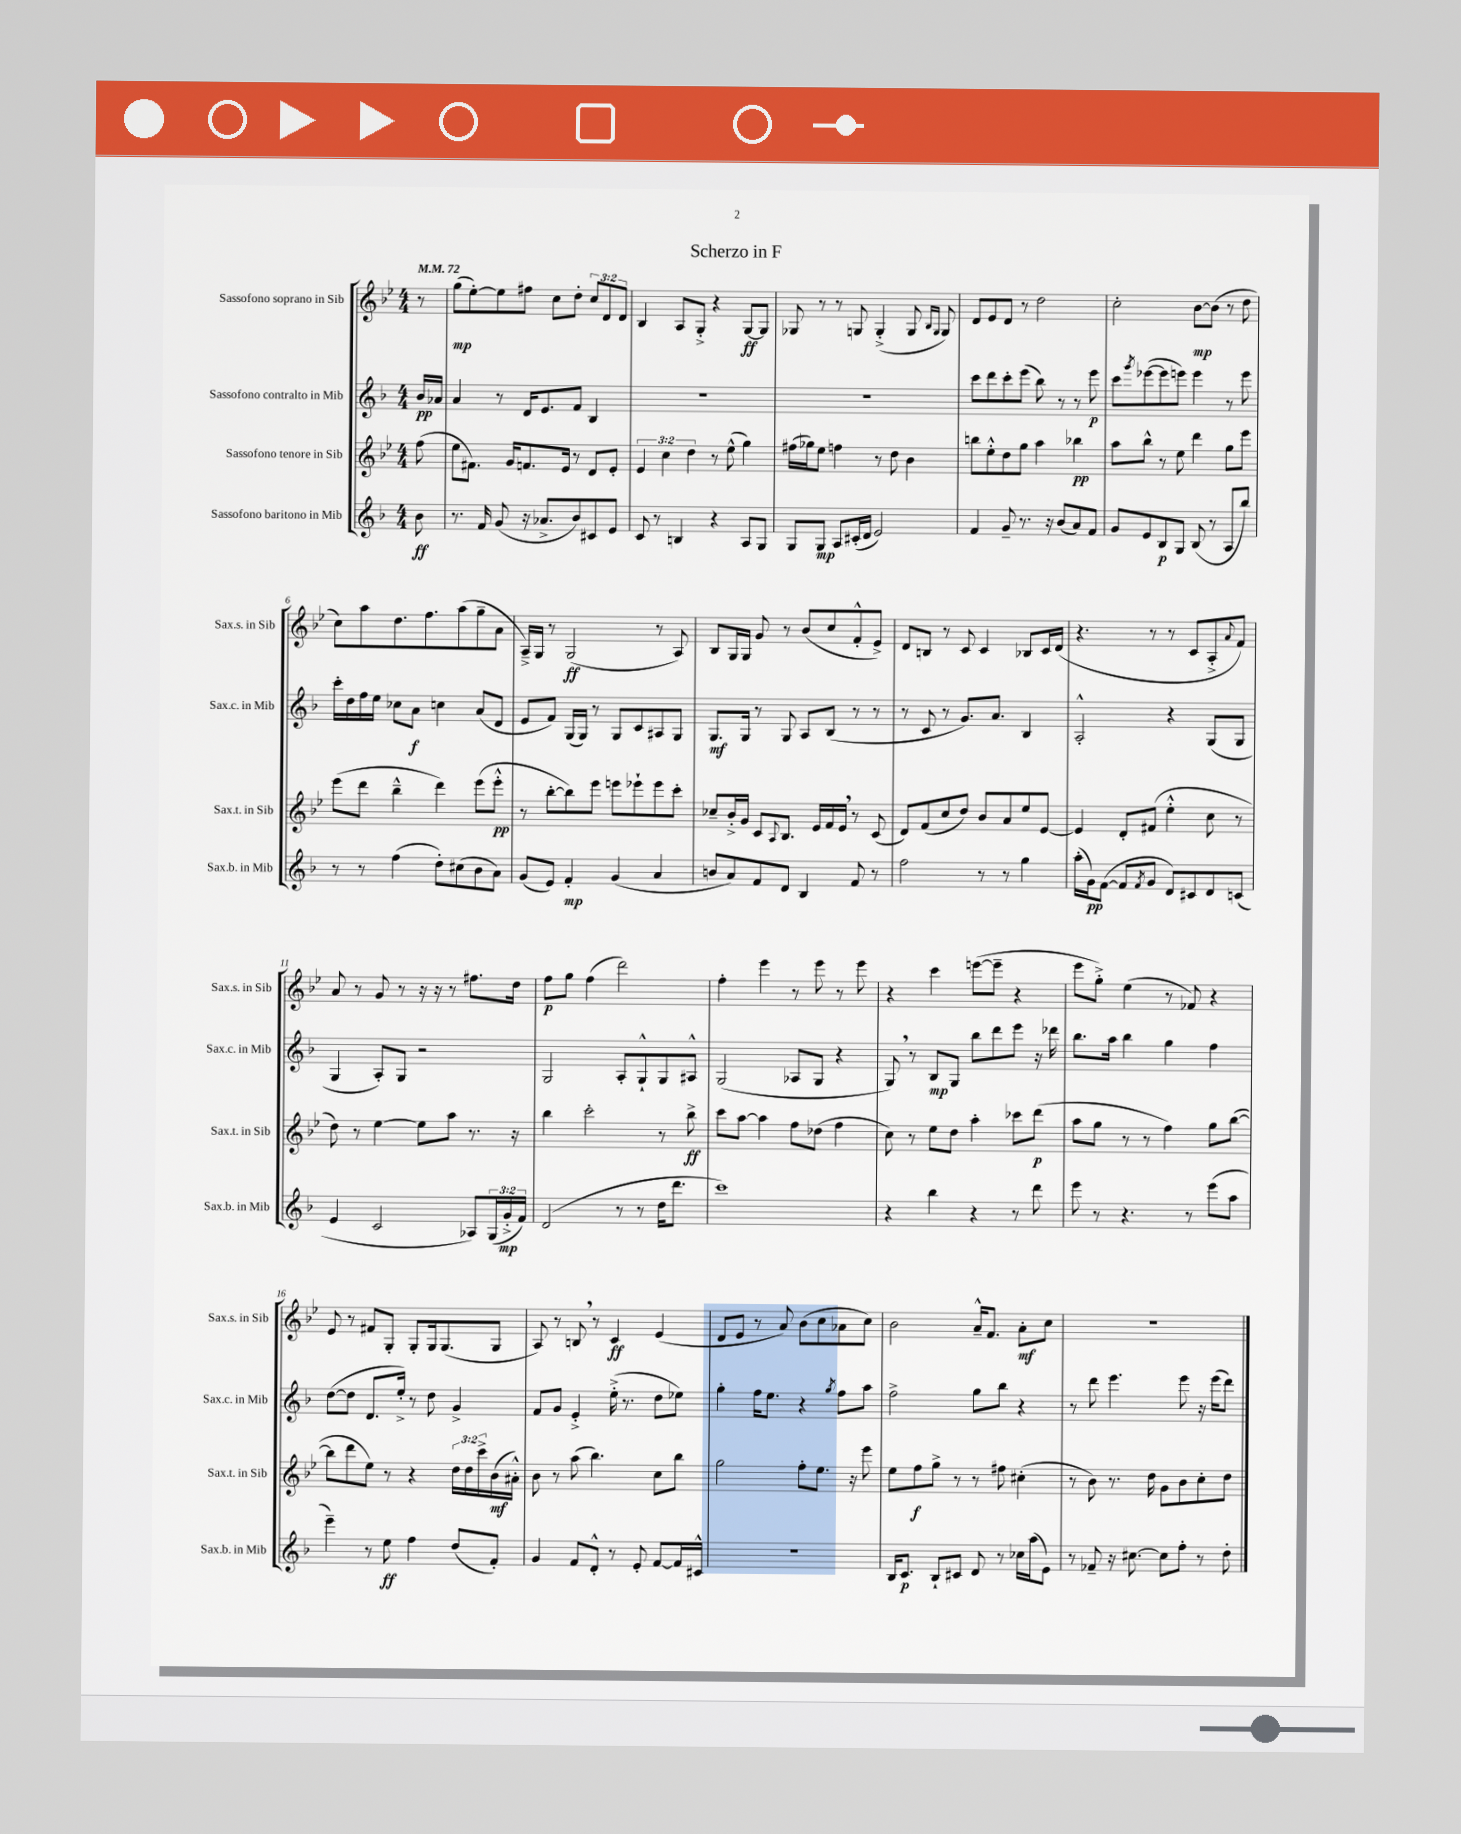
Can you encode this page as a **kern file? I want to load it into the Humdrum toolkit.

**kern	**dynam	**kern	**dynam	**kern	**dynam	**kern	**dynam
*part4	*part4	*part3	*part3	*part2	*part2	*part1	*part1
*staff4	*staff4	*staff3	*staff3	*staff2	*staff2	*staff1	*staff1
*I"Sassofono baritono in Mib	*	*I"Sassofono tenore in Sib	*	*I"Sassofono contralto in Mib	*	*I"Sassofono soprano in Sib	*
*I'Sax.b. in Mib	*	*I'Sax.t. in Sib	*	*I'Sax.c. in Mib	*	*I'Sax.s. in Sib	*
*clefG2	*	*clefG2	*	*clefG2	*	*clefG2	*
*k[b-]	*	*k[b-e-]	*	*k[b-]	*	*k[b-e-]	*
*M4/4	*	*M4/4	*	*M4/4	*	*M4/4	*
*MM72	*	*MM72	*	*MM72	*	*MM72	*
=	=	=	=	=	=	=	=
8b-\	ff	(8ff\	.	16b-/LL	pp	8r	.
.	.	.	.	16a-X/JJ	.	.	.
=1	=1	=1	=1	=1	=1	=1	=1
8.r	.	8ee-\L	.	4a/	.	(8gg\L	mp
.	.	8.f#X\J)	.	.	.	[8ee-'\)	.
16f/	.	.	.	.	.	.	.
(8g/	.	.	.	8r	.	8ee-\]	.
.	.	16g/KL	.	.	.	.	.
16r	.	8.fn/	.	16d/KL	.	8ff#X\J	.
8.a-X^/L	.	.	.	8.e/	.	.	.
.	.	.	.	.	.	8cc\L	.
.	.	16e-/Jk	.	.	.	.	.
8b-/)	.	8r	.	8f/J	.	8dd'\J	.
8c#X/	.	8d/L	.	4B-/	.	12cc/L	.
.	.	.	.	.	.	12d/	.
8e/J	.	8e-'/J	.	.	.	.	.
.	.	.	.	.	.	12d/J	.
=2	=2	=2	=2	=2	=2	=2	=2
8c/	.	6e-/	.	1r	.	4B-/	.
8r	.	.	.	.	.	.	.
.	.	6cc\	.	.	.	.	.
4Bn/	.	.	.	.	.	8A/L	.
.	.	6dd\	.	.	.	.	.
.	.	.	.	.	.	8G'^/J	.
4r	.	8r	.	.	.	4r	.
.	.	(8ee-^^\	.	.	.	.	.
8A/L	.	4gg\)	.	.	.	[8G/L	ff
8G/J	.	.	.	.	.	8G/J]	.
=3	=3	=3	=3	=3	=3	=3	=3
8G/L	.	(16ff#X\LL	.	1r	.	8G-X/	.
.	.	16gg-X\J)	.	.	.	.	.
8G/J	mp	8ee-\J	.	.	.	8r	.
8A/L	.	4ffn\	.	.	.	8r	.
(16c#X'/L	.	.	.	.	.	8Gn/	.
16d/JJ	.	.	.	.	.	.	.
2e/)	.	8r	.	.	.	(4G'^/	.
.	.	8dd\	.	.	.	.	.
.	.	4b-\	.	.	.	8G/	.
.	.	.	.	.	.	16qqB-/LL	.
.	.	.	.	.	.	16qqG/JJ	.
.	.	.	.	.	.	8G/)	.
=4	=4	=4	=4	=4	=4	=4	=4
4f/	.	8bbn\L	.	8ccc\L	.	8d/L	.
.	.	8ee-'^^\	.	8ddd\	.	8e-/	.
8g~/	.	8dd\	.	8ccc'\	.	8d/J	.
8.r	.	8gg\J	.	(8eee\J	.	8r	.
.	.	4aa\	.	8bb-\)	.	2dd\	.
16r	.	.	.	.	.	.	.
(8b-/L	.	.	.	8r	.	.	.
8a/)	.	4bb-X\	pp	8r	.	.	.
8f/J	.	.	.	8eee\	p	.	.
=5	=5	=5	=5	=5	=5	=5	=5
8g/L	.	8aa\L	.	8ccc\L	.	2cc'\	.
.	.	.	.	8qggg/	.	.	.
8e/	.	8bb-^^\J	.	([8eee-X\	.	.	.
8B-/	p	8r	.	8eee-\]	.	.	.
8G/J	.	8ee-\	.	8eeen\J)	.	.	.
(8B-/	.	4ddd\	.	4eee\	.	[8b-\L	mp
8r	.	.	.	.	.	(8b-\J]	.
8A/L	.	8gg\L	.	8r	.	8r	.
8bb-/J)	.	8eee-\J	.	8eee\	.	8dd\	.
!!LO:LB:g=z
=6	=6	=6	=6	=6	=6	=6	=6
8r	.	(8eee-\L	.	16ccc'\LL	.	8cc\L)	.
.	.	.	.	16dd\	.	.	.
8r	.	8ddd\J	.	16ff\	.	8aa\	.
.	.	.	.	16ee\JJ	.	.	.
(4ff\	.	4bb-~^^\	.	8cc-X\L	.	8.dd\	.
.	.	.	.	8a\J	f	.	.
.	.	.	.	.	.	8.ff\	.
8dd'\L)	.	4ddd\)	.	4ccn\	.	.	.
(8cc#X\	.	.	.	.	.	(8aa\	.
8b-\	.	(8eee-\L	.	(8a/L	.	8gg~\	.
8a\J)	.	8eee-'^^\J	pp	8d/J	.	8a\J	.
=7	=7	=7	=7	=7	=7	=7	=7
(8g/L	.	8r	.	8e/L	.	16A~^/LL)	.
.	.	.	.	.	.	16G/JJ	.
8e/J)	.	[8bb-'\L	.	8f/J)	.	8r	.
4f'/	mp	8bb-\])	.	(16G/LL	.	(2G/	ff
.	.	.	.	16G/JJ)	.	.	.
.	.	8eee-\J	.	8r	.	.	.
(4g/	.	8eeen\L	.	8G/L	.	.	.
.	.	8eee-X`\	.	8c/	.	.	.
4a/	.	8eee-\	.	8A#X/	.	8r	.
.	.	8ccc'\J	.	8G/J	.	8A/)	.
=8	=8	=8	=8	=8	=8	=8	=8
8bn/L	.	8cc-X~/L	.	8.G/L	mf	8B-/L	.
8a/)	.	16b-'^/L	.	.	.	16G/L	.
.	.	16g/JJ	.	16G/Jk	.	16G/JJ	.
8f/	.	8c/L	.	8r	.	8g/	.
.	.	8qqA/	.	.	.	.	.
8d/J	.	8.B-/J	.	8G/	.	8r	.
4B-/	.	.	.	8A/L	.	(8b-/L	.
.	.	16e-/LL	.	.	.	.	.
.	.	16f/	.	(8B-/J	.	8cc/	.
.	.	16e-,/JJ	.	.	.	.	.
8f/	.	8r	.	8r	.	8f'^^/	.
8r	.	(8c/	.	8r	.	8e-^/J)	.
=9	=9	=9	=9	=9	=9	=9	=9
2ff\	.	8d/L)	.	8r	.	8d/L	.
.	.	(8f/	.	8c/	.	8Bn/J	.
.	.	8cc/	.	8r	.	8r	.
.	.	8dd/J)	.	8.g/L)	.	8c/	.
8r	.	8b-/L	.	.	.	4c/	.
.	.	.	.	8.a/J	.	.	.
8r	.	8a/	.	.	.	.	.
4gg\	.	8ee-/	.	4B-/	.	8B-X/L	.
.	.	[8e-/J	.	.	.	16c/L	.
.	.	.	.	.	.	(16d/JJ	.
=10	=10	=10	=10	=10	=10	=10	=10
(16aa'\LL	.	4e-/]	.	2A'^^/	.	4.r	.
16g\J)	pp	.	.	.	.	.	.
([8f\J	.	.	.	.	.	.	.
8f/L]	.	8d'/L	.	.	.	.	.
8qf/	.	.	.	.	.	.	.
8g/J	.	(8f#X/J	.	.	.	8r	.
8d/L)	.	4ee-'^^\	.	4r	.	8r	.
8c#X/	.	.	.	.	.	8c/L	.
8d/	.	8cc\	.	(8G/L	.	8A'^/	.
.	.	.	.	.	.	8qqa/	.
(8cn/J	.	8r	.	8G/J	.	8f/J)	.
!!LO:LB:g=z
=11	=11	=11	=11	=11	=11	=11	=11
4e/	.	8dd\)	.	4G/	.	8a/	.
.	.	8r	.	.	.	8r	.
2c/	.	[4ee-\	.	8A'/L)	.	8g/	.
.	.	.	.	8G/J	.	8r	.
.	.	8ee-\L]	.	2r	.	16r	.
.	.	.	.	.	.	16r	.
.	.	8aa\J	.	.	.	8r	.
8A-X/L)	.	8.r	.	.	.	8.ff#X\L	.
(24G/L	.	.	.	.	.	.	.
24g'^/	mp	.	.	.	.	.	.
.	.	16r	.	.	.	16dd\Jk	.
24f/JJ)	.	.	.	.	.	.	.
=12	=12	=12	=12	=12	=12	=12	=12
(2d/	.	4bb-\	.	2G/	.	8ff\L	p
.	.	.	.	.	.	8gg\J	.
.	.	2ccc'\	.	.	.	(4ff\	.
8r	.	.	.	8A'/L	.	2ddd\)	.
8r	.	.	.	8G`^^/	.	.	.
16dd\KL	.	8r	.	8G/	.	.	.
8.ddd\J	.	.	.	.	.	.	.
.	.	8bb-^\	ff	8A#X^^/J	.	.	.
=13	=13	=13	=13	=13	=13	=13	=13
1ccc)	.	8ccc\L	.	(2G/	.	4ff'\	.
.	.	[8aa\J	.	.	.	.	.
.	.	4aa\]	.	.	.	4eee-\	.
.	.	8ff\L	.	8A-X/L	.	8r	.
.	.	(8dd-X\J	.	8G/J	.	8eee-\	.
.	.	4ff\	.	4r	.	8r	.
.	.	.	.	.	.	8eee-\	.
=14	=14	=14	=14	=14	=14	=14	=14
4r	.	8cc\)	.	8G,/)	.	4r	.
.	.	8r	.	8r	.	.	.
4bb-\	.	8ee-\L	.	8B-/L	mp	4ccc\	.
.	.	8dd\J	.	8G/J	.	.	.
4r	.	4aa'\	.	8bb-\L	.	([8eeen\L	.
.	.	.	.	8ddd\	.	8eee~\J]	.
8r	.	8ccc-X\L	.	8eee\J	.	4r	.
8ddd\	.	(8ddd\J	p	16r	.	.	.
.	.	.	.	16ddd-X\	.	.	.
=15	=15	=15	=15	=15	=15	=15	=15
8eee\	.	8aa\L	.	8.bb-\L	.	8eee-\L	.
8r	.	8gg\J	.	.	.	8gg'^\J)	.
.	.	.	.	16aa\Jk	.	.	.
4.r	.	8r	.	4bb-\	.	(4ee-\	.
.	.	8r	.	.	.	.	.
.	.	4ff\)	.	4gg\	.	8r	.
8r	.	.	.	.	.	8f-X/)	.
(8eee\L	.	8gg\L	.	4ff\	.	4r	.
8aa\J	.	([8bb-\J	.	.	.	.	.
!!LO:LB:g=z
=16	=16	=16	=16	=16	=16	=16	=16
4eee~\)	.	8bb-\L]	.	([8dd\L	.	8e-/	.
.	.	8ddd\	.	8dd\J]	.	8r	.
8r	.	8ee-\J)	.	8.d/L	.	8f#X/L	.
8ee\	ff	8r	.	.	.	8G'/J	.
.	.	.	.	16ee'^/Jk)	.	.	.
4ff\	.	4r	.	8r	.	8G'/L	.
.	.	.	.	8dd\	.	16G/k	.
.	.	.	.	.	.	(8.G/	.
(8dd/L	.	24dd\LL	.	4g^/	.	.	.
.	.	24dd\	.	.	.	.	.
.	.	24ccc^\	.	.	.	.	.
8f'/J)	.	(16b-\	mf	.	.	8G/J	.
.	.	16a#X'^^\JJ)	.	.	.	.	.
=17	=17	=17	=17	=17	=17	=17	=17
4g/	.	8b-\	.	8f/L	.	8A/)	.
.	.	8r	.	8g/J	.	8r	.
8f/L	.	(8aa\	.	4e'^/	.	8Bn,/	.
8d'^^/J	.	4.bb-\)	.	.	.	8r	.
8r	.	.	.	(16ee'^\	.	4c/	ff
.	.	.	.	8.r	.	.	.
8e'/	.	.	.	.	.	.	.
[8f/L	.	8cc\L	.	8dd\L	.	(4e-/	.
16f/L]	.	8bb-\J	.	8ee-X\J)	.	.	.
16c#X^^/JJ	.	.	.	.	.	.	.
=18	=18	=18	=18	=18	=18	=18	=18
1r	.	2gg\	.	4gg'\	.	8d/L	.
.	.	.	.	.	.	8e-/J	.
.	.	.	.	16ff\KL	.	8r	.
.	.	.	.	8.ee\J	.	.	.
.	.	.	.	.	.	8a/)	.
.	.	8ff'\L	.	4r	.	(8b-\L	.
.	.	8.ee-\J	.	.	.	8cc\	.
.	.	.	.	8qgg/	.	.	.
.	.	.	.	8ff\L	.	8a-X\	.
.	.	16r	.	.	.	.	.
.	.	8eee-\	.	8aa\J	.	8cc\J)	.
=19	=19	=19	=19	=19	=19	=19	=19
16B-/KL	.	8ee-\L	.	2ff^\	.	2b-\	.
8.c/J	p	.	.	.	.	.	.
.	.	8ff\	f	.	.	.	.
8B-`/L	.	8gg^\J	.	.	.	.	.
8c#X/J	.	8r	.	.	.	.	.
8d/	.	8r	.	8gg\L	.	16a~^^/KL	.
.	.	.	.	.	.	8.f/J	.
8r	.	8ff#X\	.	8bb-\J	.	.	.
16cc-X\LL	.	(4cc#X'\	.	4r	.	8a'\L	mf
(16aa\J	.	.	.	.	.	.	.
8e\J)	.	.	.	.	.	8cc\J	.
=20	=20	=20	=20	=20	=20	=20	=20
8r	.	8r	.	8r	.	1r	.
8f-X~/	.	8b-\)	.	8ddd\	.	.	.
16r	.	8.r	.	4.eee\	.	.	.
[8.cc#X\	.	.	.	.	.	.	.
.	.	16dd\	.	.	.	.	.
8cc#\L]	.	8g\L	.	.	.	.	.
8ff'\J	.	8b-\	.	8eee\	.	.	.
8r	.	8cc'\	.	16r	.	.	.
.	.	.	.	(16eee\KL	.	.	.
8dd'\	.	8dd\J	.	8ddd\J)	.	.	.
==	==	==	==	==	==	==	==
*-	*-	*-	*-	*-	*-	*-	*-
